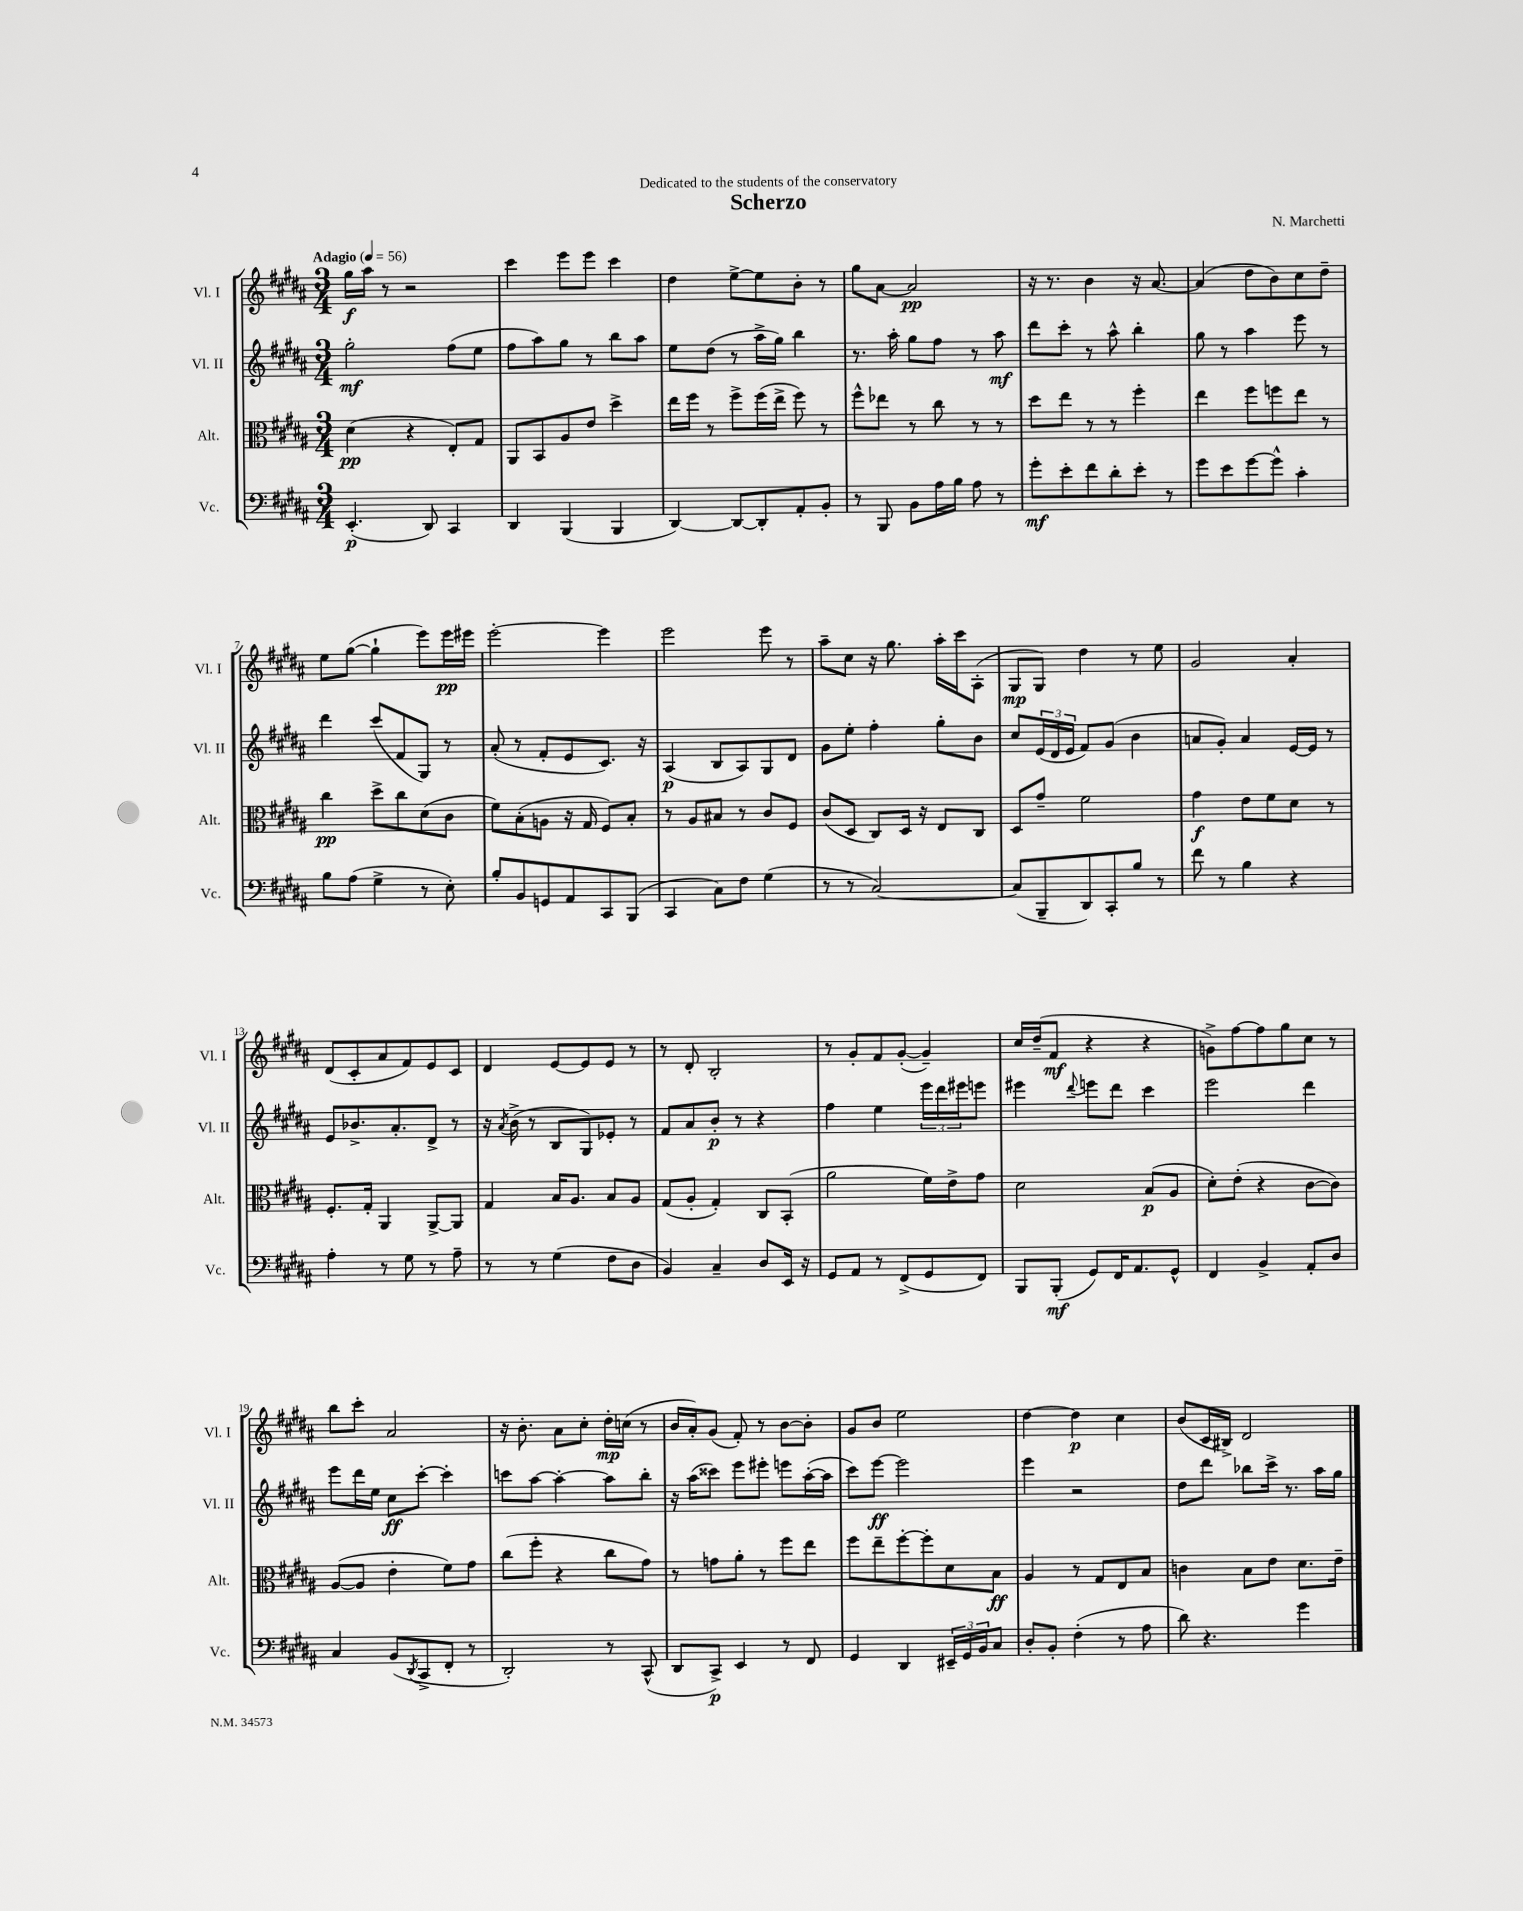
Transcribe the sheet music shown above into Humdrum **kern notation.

**kern	**kern	**kern	**kern
*staff4	*staff3	*staff2	*staff1
*clefF4	*clefC3	*clefG2	*clefG2
*k[f#c#g#d#a#]	*k[f#c#g#d#a#]	*k[f#c#g#d#a#]	*k[f#c#g#d#a#]
*M3/4	*M3/4	*M3/4	*M3/4
*MM56	*MM56	*MM56	*MM56
(4.EE'	(4d#	2gg#'	16gg#
.	.	.	16aa#
.	.	.	8r
.	4r	.	2r
8DD#)	.	.	.
4CC#	8E')	(8ff#	.
.	8G#	8ee	.
=	=	=	=
4DD#	8AA#	8ff#	4ccc#
.	8BB	8aa#)	.
(4BBB	8A#	8gg#	8eee
.	8e	8r	8eee
4BBB	4dd#^	8bb	4ccc#
.	.	8aa#	.
=	=	=	=
[4DD#)	16ee	8ee	4dd#
.	16ff#	.	.
.	8r	(8dd#	.
8DD#_	8ff#^	8r	[8ee^
8DD#']	(16ff#	16aa#^	8ee]
.	16ee^	16gg#)	.
8AA#'	8ff#)	4bb	8b'
8BB'	8r	.	8r
=	=	=	=
8r	8ff#^^	8.r	8gg#
8BBB	8ee-	.	[8a#
.	.	16aa#'	.
8BB	8r	8gg#	2a#]
16A#	8cc#	8ff#	.
16B	.	.	.
8A#	8r	8r	.
8r	8r	8aa#	.
=	=	=	=
8g#'	8dd#	8ddd#	16r
.	.	.	8.r
8e'	8ee	8ccc#'	.
8f#	8r	8r	4b
8d#'	8r	8aa#^^	.
8e'	4ff#'	4bb'	16r
.	.	.	[8.a#
8r	.	.	.
=	=	=	=
8g#	4ee	8gg#	(4a#]
8e	.	8r	.
[8g#	8ff#	4aa#	8dd#
8g#^^]	8ff	.	8b)
4c#'	8ee	8eee	8cc#
.	8r	8r	8dd#~
=	=	=	=
8B	4cc#	4ddd#	8ee
(8A#	.	.	([8gg#
4G#^	8dd#^	(8ccc#	4gg#`]
.	8cc#	8f#	.
8r	(8d#	8G#)	8eee)
8E')	8c#	8r	16eee
.	.	.	16eee#
=	=	=	=
8B'	8f#)	(8a#'	[2eee'
8BB	(8B'	8r	.
8GG	8A	8f#'	.
8AA#	16r	8e	.
.	16G#	.	.
8CC#	8F#)	8.c#)	4eee]
(8BBB	8B'	.	.
.	.	16r	.
=	=	=	=
4CC#	8r	(4A#	2eee
.	8A#	.	.
8C#)	8B#	8B	.
8F#	8r	8A#)	.
(4G#	8c#	8G#	8eee
.	8F#	8d#	8r
=	=	=	=
8r	(8c#	8g#	8aa#~
8r	8D#	8ee'	8cc#
[2C#)	8C#)	4ff#'	16r
.	.	.	8.gg#
.	16D#	.	.
.	16r	.	.
.	8E	8gg#'	16aa#'
.	.	.	16ccc#
.	8C#	8b	(8A#'
=	=	=	=
(8C#]	8D#	8cc#	8G#
8BBB~	8g#~	(24e	8G#)
.	.	24d#	.
.	.	24e	.
8DD#)	2f#	8f#)	4dd#
8CC#'	.	(8g#	.
8B	.	4b	8r
8r	.	.	8ee
=	=	=	=
8f#	4g#	8a	2g#
8r	.	8g#')	.
4B	8e	4a	.
.	8f#	.	.
4r	8d#	[16e	4a#'
.	.	16e]	.
.	8r	8r	.
=	=	=	=
4A#'	8.F#'	8e	(8d#
.	.	8.b-^	8c#'
.	16G#'	.	.
8r	4AA#	.	8a#
.	.	8.a#'	.
8G#	.	.	8f#)
8r	[8AA#^	8d#^	8e
8A#~	8AA#]	8r	8c#
=	=	=	=
8r	4G#	16r	4d#
.	.	8qa#	.
.	.	(16b^	.
8r	.	8r	.
(4G#	16B	8B	[8e
.	8.A#	.	.
.	.	8G#)	8e]
8F#	8B	8e-'	8e
8D#	8A#	8r	8r
=	=	=	=
4BB)	(8G#	8f#	8r
.	8A#'	8a#	8d#'
4C#~	4G#')	8b'	2B'
.	.	8r	.
8D#	8C#	4r	.
16EE	(8BB'	.	.
16r	.	.	.
=	=	=	=
8GG#	2a#	4ff#	8r
8AA#	.	.	8g#'
8r	.	4ee	8f#
(8FF#^	.	.	([8g#'
8GG#	16f#)	24eee	4g#~])
.	.	24ddd#	.
.	16e^	.	.
.	.	24eee#	.
8FF#)	8g#	8eee	.
=	=	=	=
8BBB	2d#	4eee#	16cc#
.	.	.	(16dd#~
(8BBB'	.	.	8f#
.	.	8qqddd#	.
8GG#)	.	8eee	4r
16FF#	.	8ddd#	.
8.AA#	.	.	.
.	(8B	4ccc#	4r
8GG#^^	8A#	.	.
=	=	=	=
4FF#	8d#')	2eee	8g^)
.	(8e'	.	[8ff#
4BB^	4r	.	8ff#]
.	.	.	8gg#
8AA#'	[8c#	4ddd#	8cc#
8D#	8c#])	.	8r
=	=	=	=
4C#	([8A#	8eee	8bb
.	8A#]	16ddd#	8ccc#'
.	.	16ee	.
(8BB	4e'	8cc#	2a#
8qDD#	.	.	.
8CC#^	.	[8ccc#'	.
8FF#'	8f#)	4ccc#']	.
8r	8g#	.	.
=	=	=	=
2DD#')	(8cc#	8ccc	16r
.	.	.	8.b'
.	8ff#'	[8aa#	.
.	4r	4aa#'_	8a#
.	.	.	8cc#'
8r	8cc#	8aa#]	16dd#'
.	.	.	(16cc
(8CC#^^	8g#)	8bb'	8r
=	=	=	=
8DD#	8r	16r	16b
.	.	(16aa#	16a#')
8CC#^)	8g	8ccc##)	(8g#
4EE	8a#'	8eee	8f#')
.	8r	8eee#'	8r
8r	8ff#	8eee	[8b
8FF#	8ee	([16aa#'	8b']
.	.	16aa#]	.
=	=	=	=
4GG#	8ff#	8ccc#)	8g#
.	8ee~	[8eee	8b
4DD#	[8ff#'	2eee]	2ee
.	8ff#']	.	.
24EE#~	8d#	.	.
24GG#	.	.	.
24BB	.	.	.
8C#	8B	.	.
=	=	=	=
8D#'	4A#	4eee	[4dd#
8BB'	.	.	.
(4F#'	8r	2r	4dd#]
.	8G#	.	.
8r	8E	.	4cc#
8A#	8B	.	.
=	=	=	=
8d#)	4c	8dd#	(8b
4.r	.	8ddd#	16c#
.	.	.	16B#^)
.	8B	8bb-	2d#
.	8e	16ccc#^	.
.	.	8.r	.
4g#	8.d#	.	.
.	.	16aa#	.
.	16e~	16gg#	.
==	==	==	==
*-	*-	*-	*-
